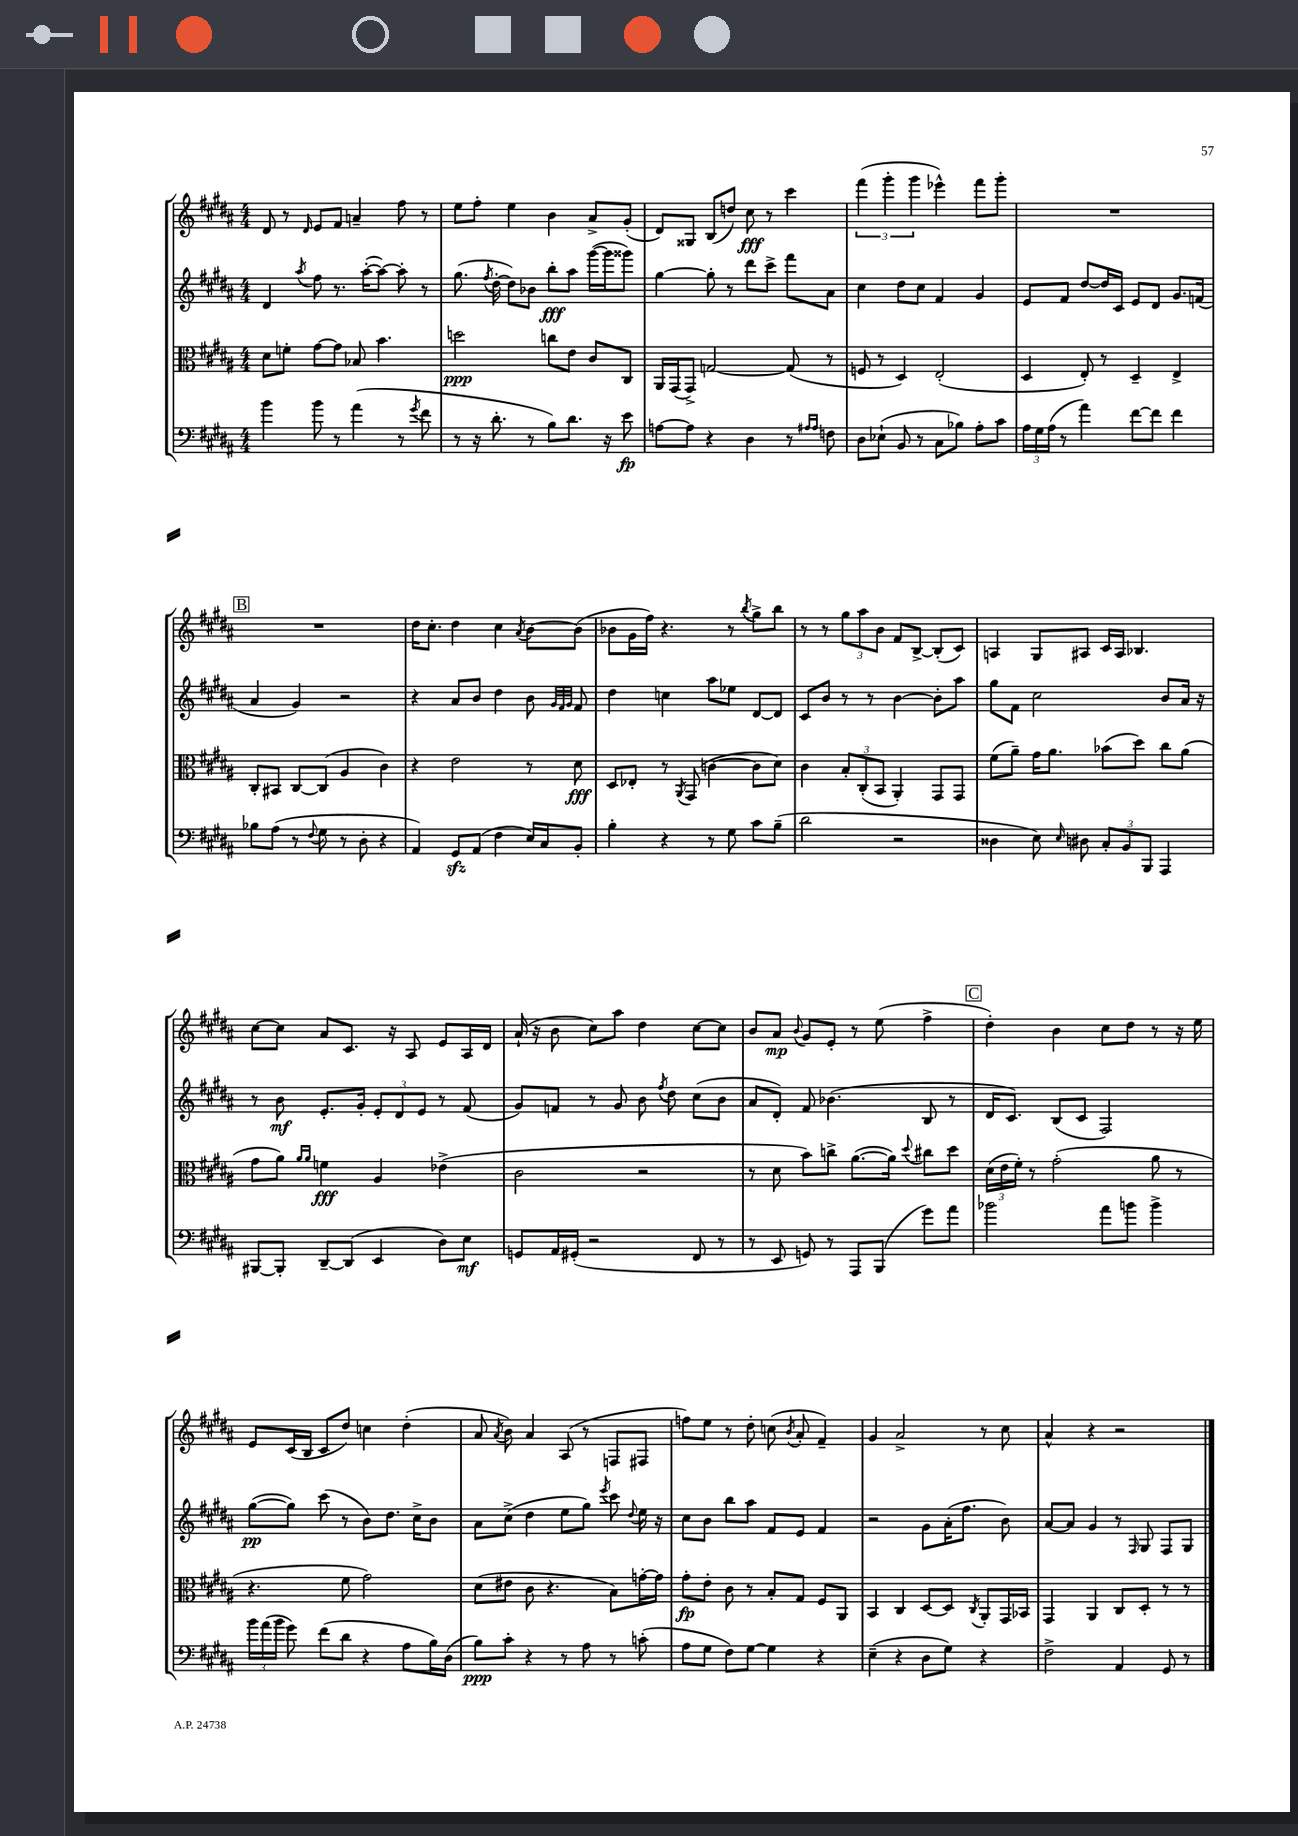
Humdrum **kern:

**kern	**kern	**kern	**kern
*staff4	*staff3	*staff2	*staff1
*clefF4	*clefC3	*clefG2	*clefG2
*k[f#c#g#d#a#]	*k[f#c#g#d#a#]	*k[f#c#g#d#a#]	*k[f#c#g#d#a#]
*M4/4	*M4/4	*M4/4	*M4/4
4b	8d#	4d#	8d#
.	8f'	.	8r
.	.	8qaa#	16qqd#
8b	[8g#	8ff#	8e
8r	8g#]	8.r	8f#
(4a#	8B-	.	4a~
.	.	([16aa#'	.
.	4.b	8aa#_)	.
8r	.	8aa#']	8ff#
8qg#	.	.	.
8f#	.	8r	8r
=	=	=	=
8r	2dd	(8.gg#	8ee
16r	.	.	8ff#'
.	.	8qff#	.
8.d#'	.	[16dd#'	.
.	.	8dd#])	4ee
8r	.	8b-	.
8B)	8cc	8bb'	4b
8.d#	8e	8aa#	.
.	8c#	([16ggg#	8a#^
16r	.	16ggg#]	.
8e	8C#	8ggg##)	(8g#'
=	=	=	=
[8A	16AA#	[4gg#	8d#)
.	(16GG#	.	.
8A]	8GG#^)	.	8G##
4r	[2G	8gg#']	(8B
.	.	8r	8dd)
4D#	.	8ddd#	8cc#
.	.	8ccc#^	8r
8r	(8G]	8fff#	4ccc#
16qqA#	.	.	.
16qqA#	.	.	.
8F	8r	8a#	.
=	=	=	=
8D#	8F	4cc#	(6fff#
(8E-`	8r	.	.
.	.	.	6ggg#'
8BB	4D#)	8dd#	.
.	.	.	6ggg#
8r	.	8cc#	.
8C#	(2E'	4f#	4eee-^^)
8B-)	.	.	.
8A#'	.	4g#	8fff#
8c#	.	.	8ggg#'
=	=	=	=
24A#	4D#	8e	1r
24G#	.	.	.
(24A#	.	.	.
8r	.	8f#	.
4a#)	8E')	[8dd#	.
.	8r	16dd#]	.
.	.	16c#	.
[8f#	4D#~	8e	.
8f#]	.	8d#	.
4f#	4E^	8.g#	.
.	.	(16f	.
=	=	=	=
8B-	8C#'	4a#	1r
(8A#	8BB#	.	.
8r	[8C#	4g#)	.
8qqF#	.	.	.
8G#	(8C#]	.	.
8r	4A#	2r	.
8D#'	.	.	.
4r	4c#)	.	.
=	=	=	=
4AA#)	4r	4r	16dd#
.	.	.	8.cc#'
8GG#	2e	8a#	4dd#
(8AA#	.	8b	.
4F#	.	4dd#	4cc#
.	.	.	8qa#
16E)	8r	8b	[8b
16C#	.	.	.
.	.	32qqg#	.
.	.	32qqf#	.
.	.	32qqg#	.
8BB'	8d#	8f#	(8b]
=	=	=	=
4B'	8D#	4dd#	8b-
.	8E-'	.	16g#
.	.	.	16ff#)
4r	8r	4cc	4.r
.	8qAA#	.	.
.	(8GG#	.	.
8r	[4c	8aa#	.
8G#	.	8ee-	8r
.	.	.	8qbb
8c#	8c]	[8d#	8gg#^
(8B~	8d#)	8d#]	8bb
=	=	=	=
2d#	4c#	8c#	8r
.	.	8b	8r
.	12B'	8r	12gg#
.	(12C#'	.	12aa#
.	.	8r	.
.	12BB	.	12b
2r	4AA#')	[4b	8f#
.	.	.	[8B^
.	8GG#	8b']	(8B']
.	8GG#	8aa#	8c#)
=	=	=	=
4D##	(8f#	8gg#	4A
.	8a#~)	8f#	.
8E)	16g#	2cc#	8G#
.	8.a#	.	.
16qqE	.	.	.
8D#	.	.	8A#
12C#'	(8b-	.	16c#
.	.	.	16A#
12BB	.	.	.
.	8dd#)	.	4.B-
12BBB	.	.	.
4AAA#	8cc#	8b	.
.	(8a#	16a#	.
.	.	16r	.
=	=	=	=
[8BBB#	8g#	8r	[8cc#
8BBB#']	8a#)	8b	8cc#]
.	16qqa#	.	.
.	16qqa#	.	.
[8DD#~	4f	8.e'	8a#
(8DD#]	.	.	8.c#
.	.	16g#'	.
4EE	4A#	12e'	.
.	.	.	16r
.	.	12d#	.
.	.	.	8A#
.	.	12e	.
8D#)	(4e-^	8r	8e
8E	.	(8f#	16A#
.	.	.	16d#
=	=	=	=
8GG	2c#	8g#)	(16a#`
.	.	.	16r
16AA#	.	8f	8b
(16GG#'	.	.	.
2r	.	8r	8cc#)
.	.	8g#	8aa#
.	2r	8b	4dd#
.	.	8qff#	.
.	.	8dd#	.
8FF#	.	(8cc#	[8cc#
8r	.	8b	8cc#]
=	=	=	=
8r	8r	8a#	8b
8EE	8d#	8d#')	8a#
.	.	.	8qqb
8GG)	8b)	8f#	8g#
8r	8cc^	(4.b-	8e'
8AAA#	([8.a#	.	8r
(8BBB	.	.	(8ee
.	16a#])	.	.
.	8qqdd#	.	.
8g#)	8cc#	8B	4ff#^
8a#	8dd#	8r	.
=	=	=	=
2b-	(24d#	16d#	4dd#')
.	24e	.	.
.	.	8.c#)	.
.	24f#')	.	.
.	8r	.	.
.	(2g#'	(8B	4b
.	.	8c#	.
8a#	.	2F#)	8cc#
8b	.	.	8dd#
4b^	8a#	.	8r
.	8r	.	16r
.	.	.	16ee
=	=	=	=
24b	4.r	([8gg#	8e
(24a#	.	.	.
24b	.	.	.
8g#)	.	8gg#])	(16c#
.	.	.	16B
(8f#	.	(8ccc#	8c#
8d#	8f#	8r	8dd#)
4r	2g#)	8b)	4cc
.	.	8.dd#	.
8A#	.	.	(4dd#'
.	.	16cc#^	.
16B)	.	8b	.
(16D#	.	.	.
=	=	=	=
8B)	(8d#	8a#	8a#
.	.	.	8qa#
8c#'	8e#	(8cc#^	8b)
4r	8c#	4dd#	4a#
.	4.r	.	.
8r	.	8ee	(8A#
8A#	.	8gg#)	8r
.	.	8qeee	.
8r	8B)	8ccc#	8F
.	.	8qqdd#	.
(8c'	[16g'	16ee	8F#
.	16g]	16r	.
=	=	=	=
8A#	8g#'	8cc#	8ff)
8G#	8e'	8b	8ee
8F#)	8c#	8bb	8r
[8G#	8r	8aa#	8dd#'
4G#]	8B'	8f#	(8cc
.	.	.	8qb
.	8G#	8e	8a#'
4r	8F#	4f#	4f#~)
.	8AA#	.	.
=	=	=	=
(4E~	4BB	2r	4g#
4r	4C#	.	2a#^
8D#	[8D#	8g#	.
8G#)	8D#]	(16a#'	.
.	.	8.ff#	.
.	8qC#	.	.
4r	8AA#'	.	8r
.	16GG#	8b)	8cc#
.	16BB-	.	.
=	=	=	=
2F#^	4GG#	[8a#	4a#^^
.	.	8a#]	.
.	4AA#	4g#	4r
4AA#	8C#	8r	2r
.	.	16qqF#	.
.	8D#'	8G#	.
8GG#	8r	8F#	.
8r	8r	8G#	.
==	==	==	==
*-	*-	*-	*-
